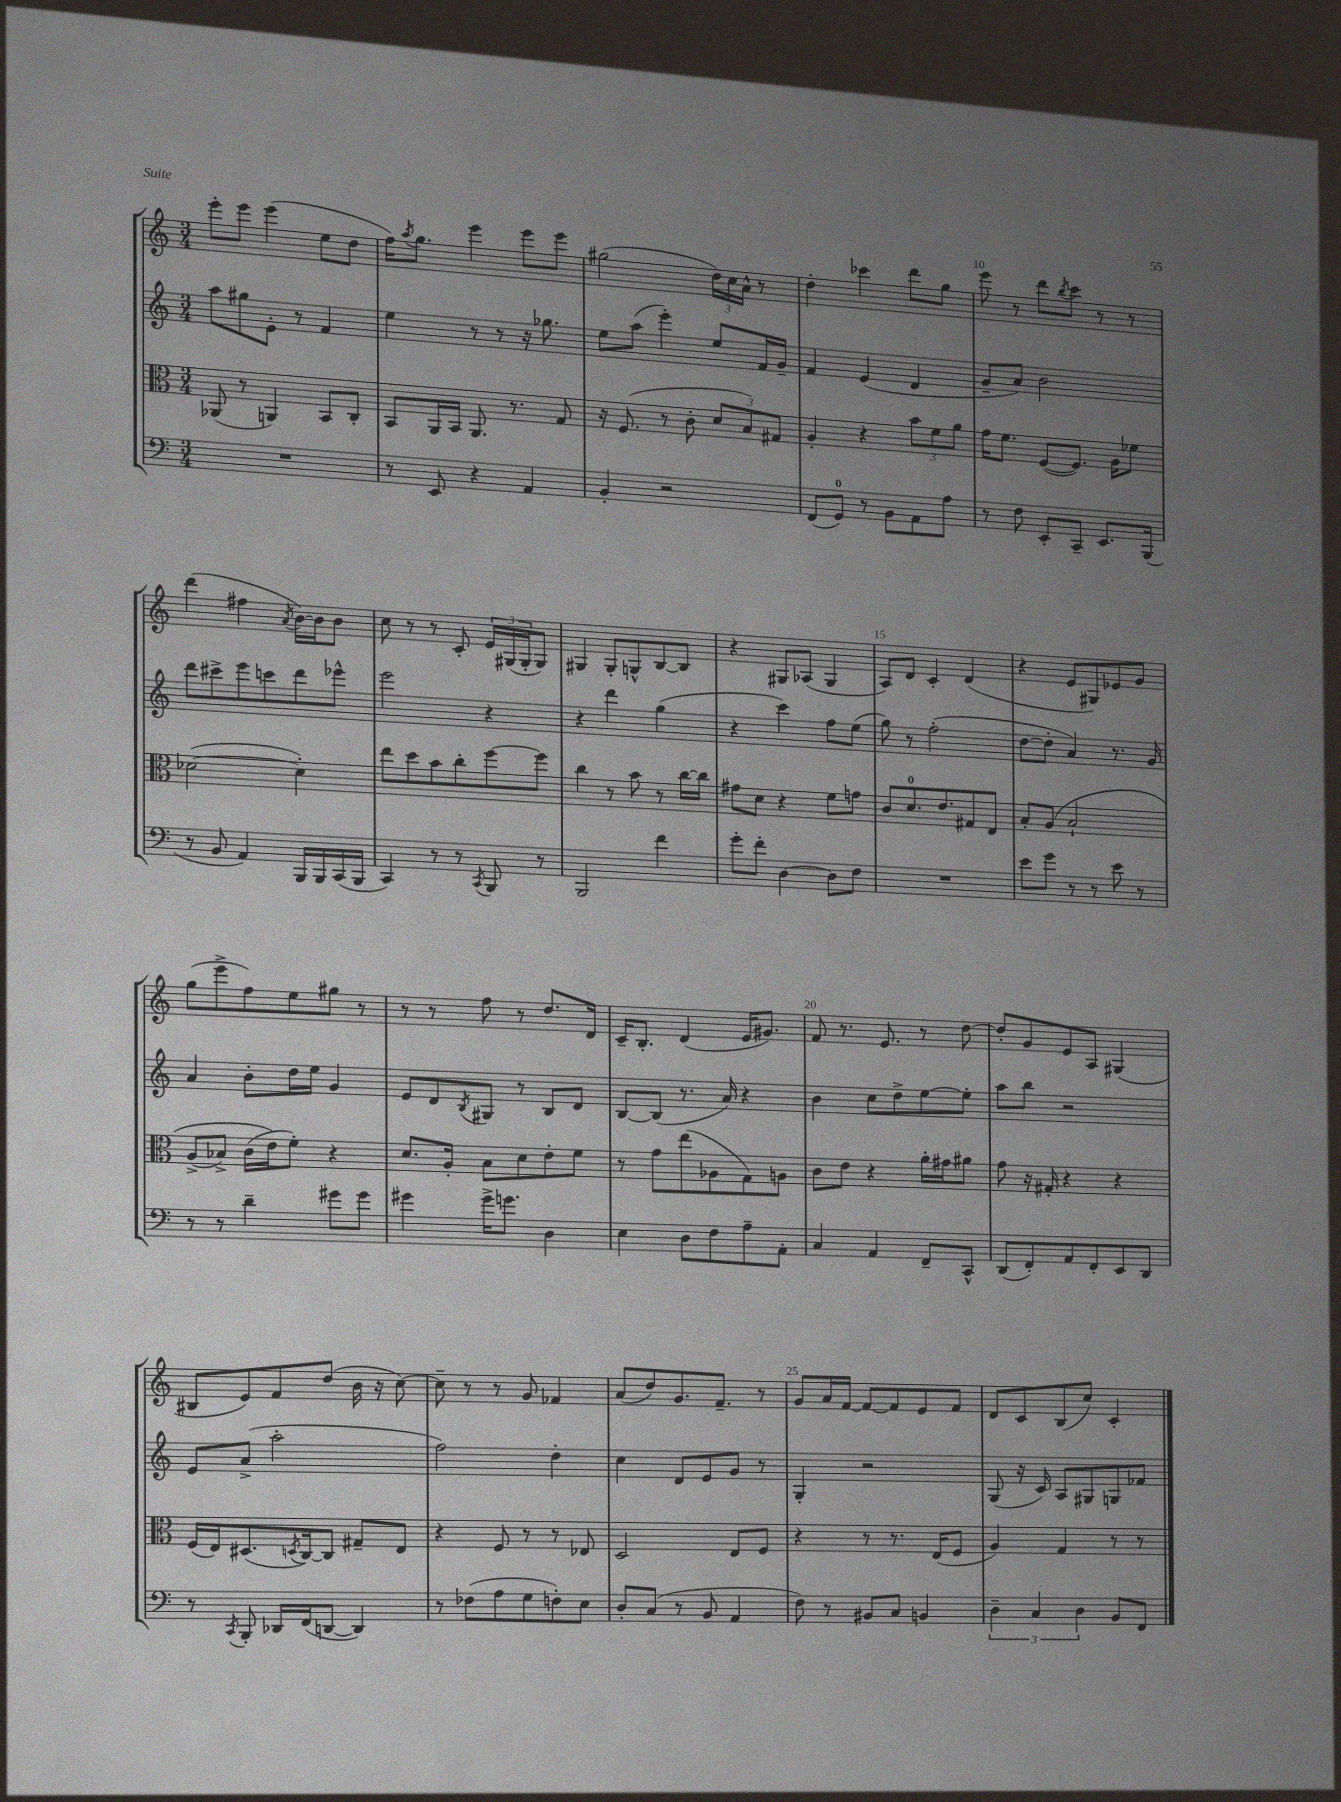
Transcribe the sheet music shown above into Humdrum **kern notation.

**kern	**kern	**kern	**kern
*staff4	*staff3	*staff2	*staff1
*clefF4	*clefC3	*clefG2	*clefG2
*k[]	*k[]	*k[]	*k[]
*M3/4	*M3/4	*M3/4	*M3/4
2.r	(8AA-	8aa	8eee'
.	8r	8gg#	8eee
.	4AA)	8e'	(4eee
.	.	8r	.
.	8BB	4f	8ee
.	8C'	.	8dd
=	=	=	=
8r	8BB	4ee	16ff)
.	.	.	8qaa
.	.	.	8.gg
8EE	16AA	.	.
.	16BB	.	.
4r	8.AA	8r	4eee
.	.	8r	.
.	8.r	.	.
4AA	.	16r	8eee
.	.	8.gg-	.
.	8G	.	8eee
=	=	=	=
4BB'	16r	8ee	(2gg#
.	(8.F	.	.
.	.	(8aa	.
2r	8r	4eee')	.
.	8c'	.	.
.	12d	8ee	24dd)
.	.	.	24cc
.	12B)	.	24a^^
.	.	16f	8r
.	12G#	.	.
.	.	16g~	.
=	=	=	=
(8FF	4A'	4f	4dd'
8GG)	.	.	.
8r	4r	(4e	4ccc-
8BB	.	.	.
8AA	12b	4d	8ddd
.	12f	.	.
8A	.	.	8gg
.	12a	.	.
=	=	=	=
8r	16g	8g~	8eee
.	8.f	.	.
8F	.	8a)	8r
8EE'	([8F	2b	8ddd
.	.	.	8qbb
8CC~	8.F])	.	8ccc
8.EE	.	.	8r
.	16A	.	.
.	8f-	.	8r
(16BBB	.	.	.
=	=	=	=
8r	([2d-	8ddd	(4ddd
8BB	.	8ccc#^	.
4AA)	.	8eee	4ff#
.	.	8ccc	.
.	.	.	8qa
16BBB	4d-'])	8ddd	[16b)
16BBB	.	.	16b]
(16CC	.	8eee-^^	8b
16BBB	.	.	.
=	=	=	=
4CC)	8ee	2eee	8cc
.	8dd	.	8r
8r	8b	.	8r
8r	8cc'	.	8c'
8qCC	.	.	.
8BBB	[8ff	4r	24e
.	.	.	(24G#
.	.	.	24G#'
8r	8ff]	.	8G#)
=	=	=	=
2BBB	4cc	4r	4G#
.	8r	4ddd	8G#'
.	8b	.	8G^^
4f	8r	(4gg	[8B
.	[16cc	.	8B]
.	16cc]	.	.
=	=	=	=
8g'	8g#	4r	4r
8f'	8d	.	.
[4D	4r	4ccc)	8G#
.	.	.	(8A-
8D]	8f	8ff	4G#
8F	8g	(8ee	.
=	=	=	=
2.r	8c	8gg)	8A)
.	8.d	8r	8d
.	.	(2ff'	4c'
.	8.e	.	.
.	8G#	.	(4d
.	8E	.	.
=	=	=	=
8e	8B'	[8dd	4r
8g	&(8A	8dd']	.
8r	2B`	4a)	8e
8r	.	.	8G#)
8e	.	8.r	8e-
8r	.	.	8g
.	.	16g	.
=	=	=	=
8r	(8A^	4a	(8gg
8r	8B-^)	.	8eee^
4d~	(16c	8b'	8ff)
.	16e&)	.	.
.	8f')	16dd	8ee
.	.	16ee	.
8g#	4r	4g	8gg#
8g#	.	.	8r
=	=	=	=
4g#	8.d	8e	8r
.	.	8d	8r
.	16A'	.	.
.	.	8qB	.
16g#^	8B	8G#	8ff
8.g	.	.	.
.	8d	8r	8r
4D	8e'	8B	8.dd
.	8f	8d	.
.	.	.	16d
=	=	=	=
4E	8r	[8B	16c~
.	.	.	8.B'
.	8g	(8B]	.
8D	(8ee	8.r	(4d
8F	8A-	.	.
.	.	16a)	.
8A~	8G)	4r	16e
.	.	.	8.g#)
8AA'	8A	.	.
=	=	=	=
4C	8c	4b	8f
.	8e	.	8.r
4AA	4r	8cc	.
.	.	.	8.e
.	.	8dd^	.
8FF~	16a'	[8ee	8r
.	16g#	.	.
8CC^^	8a#	8ee']	[8dd
=	=	=	=
(8DD	8g	8aa	8dd']
8FF')	16r	8bb	8g
.	16G#'	.	.
8AA	4r	2r	8e
8FF'	.	.	8A
8EE	4r	.	(4G#
8DD	.	.	.
=	=	=	=
8r	(16F	8e	8B#
.	16E)	.	.
8qCC	.	.	.
8BBB'	(8.D#	(8a^	8e)
16DD-	.	2aa'	8f
.	8qD	.	.
(16FF	[16C)	.	.
[8DD	8C]	.	(8dd
4DD])	8G#~	.	16b
.	.	.	16r
.	8E	.	[8cc)
=	=	=	=
8r	4r	2ff)	8cc~]
(8F-	.	.	8r
8A	8F	.	8r
8G	8r	.	8g
8F')	8r	4dd'	4f-
8E	8E-	.	.
=	=	=	=
8D'	2D	4cc	(8a
(8C	.	.	8dd)
8r	.	8d	8.g
8BB	.	8e	.
.	.	.	8.f~
4AA	8E	8g	.
.	8F	8r	8r
=	=	=	=
8F)	4r	4G'	8g
8r	.	.	16a
.	.	.	[16f
8BB#	8r	2r	8f_
8C	8.r	.	8f]
4BB	.	.	8e
.	(16E	.	.
.	8F	.	8f
=	=	=	=
6D~	4A)	(8G	8d
.	.	16r	8c
6C	.	.	.
.	.	16c)	.
.	4G	8A	(8B
6D	.	.	.
.	.	8G#	8cc)
8BB	8r	8G	4c'
8FF	8r	8f-	.
==	==	==	==
*-	*-	*-	*-
